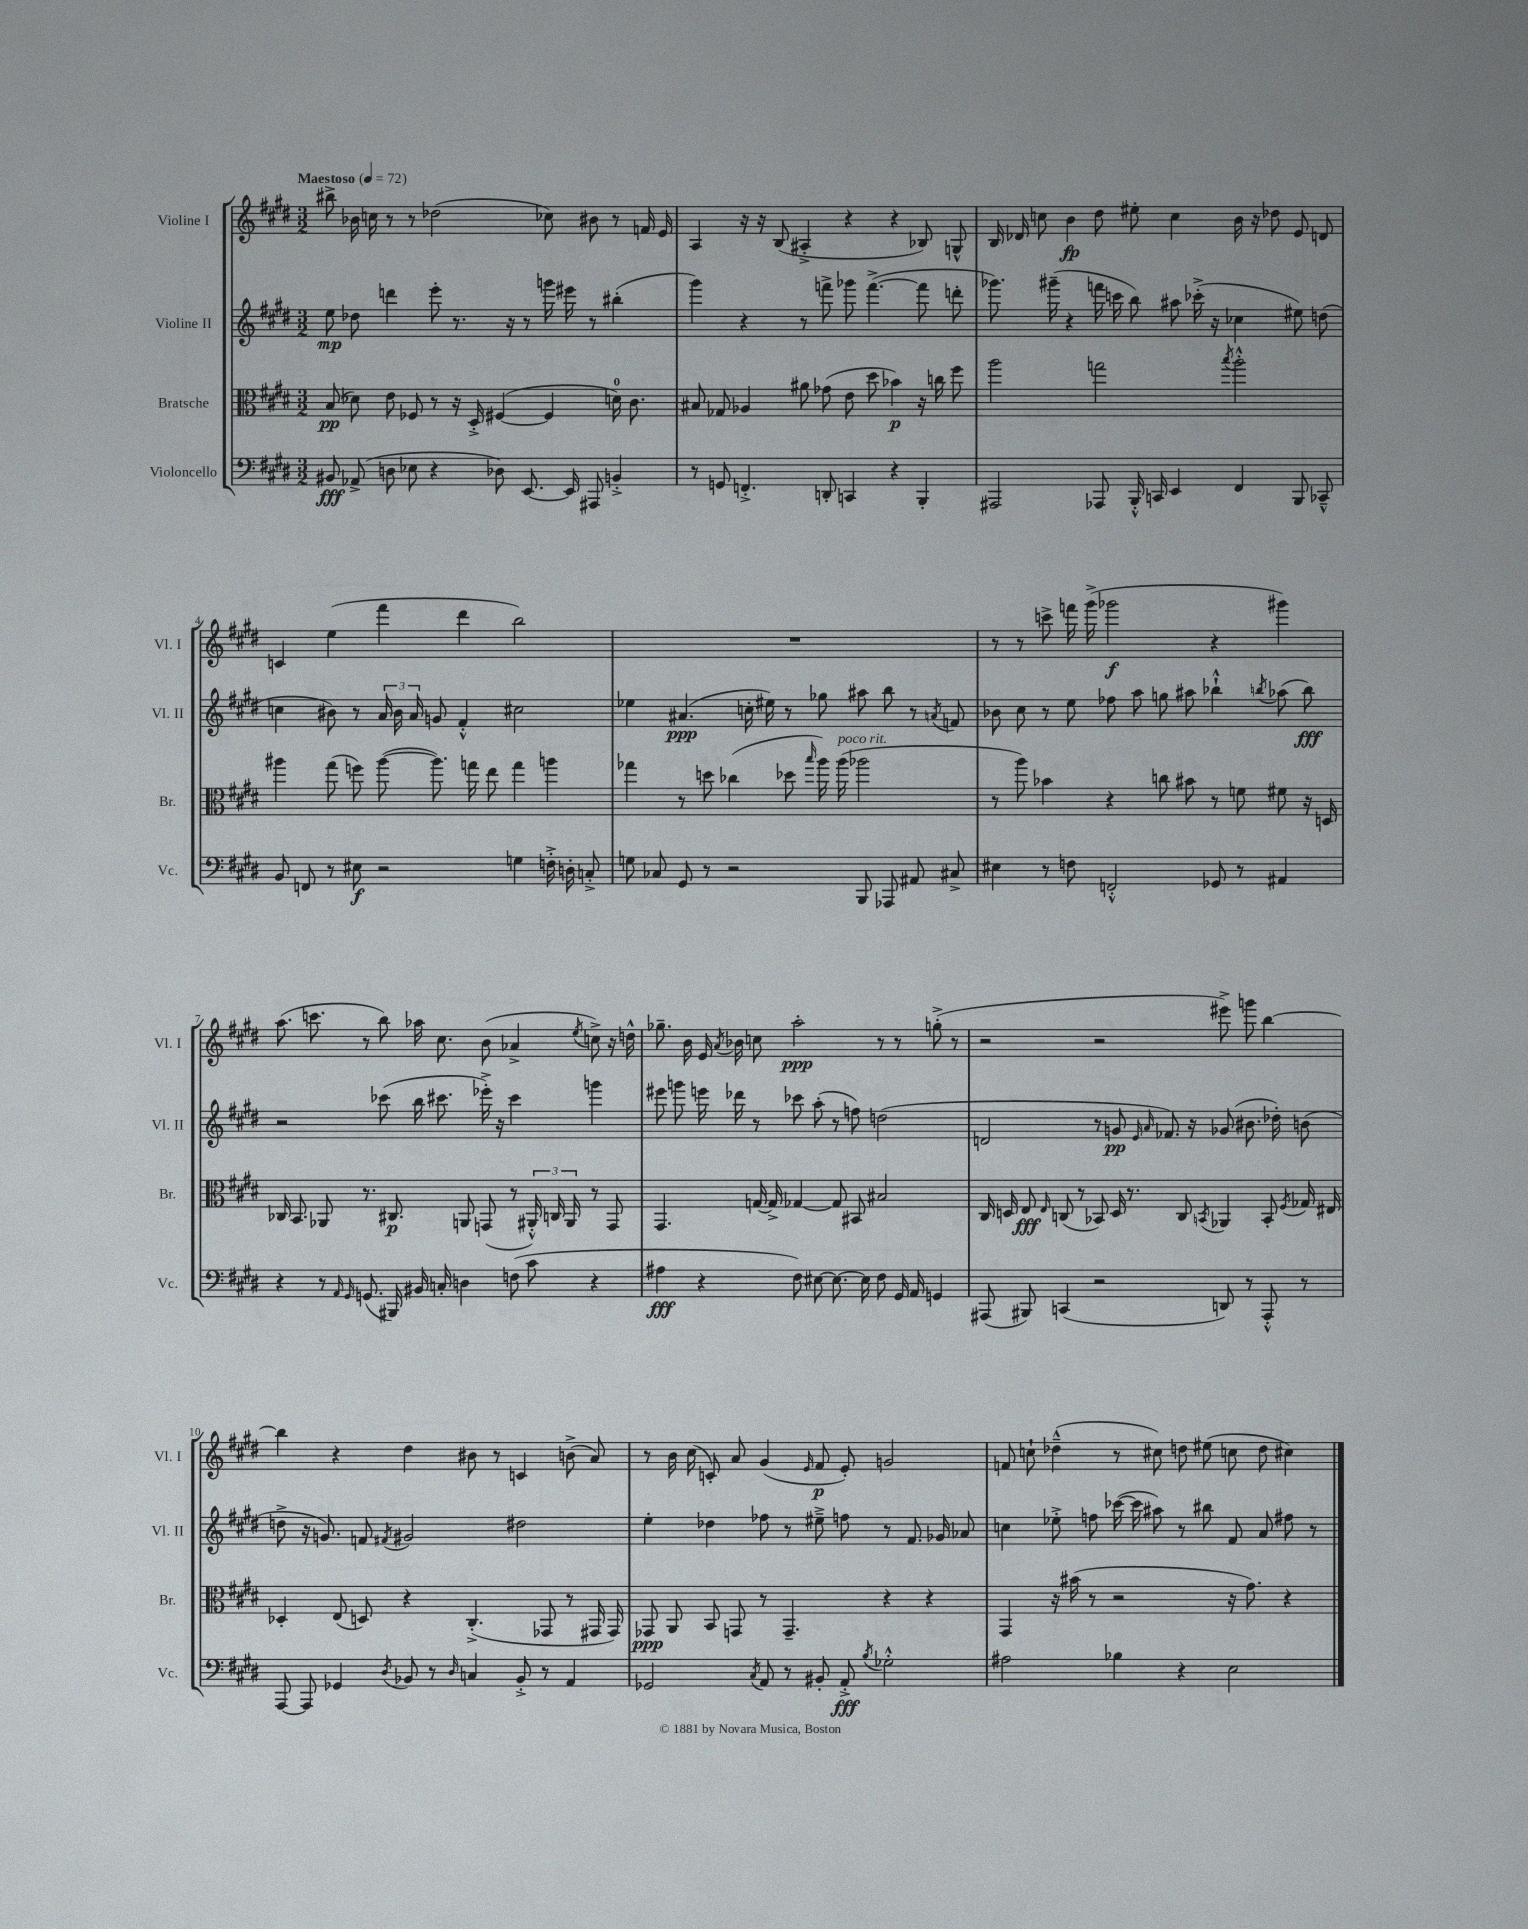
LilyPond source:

<<
\new StaffGroup <<
\new Staff = "s0" \with { instrumentName = "Violine I" shortInstrumentName = "Vl. I" } {
    \clef treble \key e \major \numericTimeSignature \time 3/2 \tempo "Maestoso" 4 = 72
    \autoBeamOff bis''8-> bes'16 c''16 r8 r8 des''2( ces''8) bis'8 r8 f'16 e'16 |
    a4 r16 r16 b8( ais4-.-> r4 r4 bes8) g8-^ |
    b16 des'16 c''8 b'4\fp dis''8 eis''8-. c''4 b'16 r16 des''8 e'8 d'8 |
    c'4 e''4( fis'''4 dis'''4 b''2) |
    R1. |
    r8 r8 c'''8-> f'''16 gis'''16->( ges'''2\f r4 gis'''4) |
    a''8.( c'''8. r8 b''8) aes''16 cis''8. b'8( aes'4-> \acciaccatura { e''8 } c''8->) r16 d''16-^ |
    ges''8.-- b'16 e'16 \acciaccatura { a'8 } bes'16 c''8 a''2-.\ppp r8 r8 g''8-.->( r8 |
    r2 r2 eis'''8->) g'''8 b''4~ |
    b''4 r4 dis''4 bis'8 r8 c'4 b'8->( a'8) |
    r8 b'16 cis''16( c'8-.) a'8 gis'4( \grace { e'16 } fis'8\p e'8-.) g'2 |
    f'8 c''8-! des''4---^( r8 cis''8) d''8 eis''8( c''8 d''8 cis''4) \bar "|." |
}
\new Staff = "s1" \with { instrumentName = "Violine II" shortInstrumentName = "Vl. II" } {
    \clef treble \key e \major \numericTimeSignature \time 3/2
    \autoBeamOff e''8\mp des''8 d'''4 e'''8-. r8. r16 r8 g'''16 eis'''16 r8 bis''4-.( |
    gis'''4) r4 r8 f'''8-> ges'''8 f'''4.~->( f'''8 d'''8-. |
    ges'''8.) gis'''16--( r4 f'''16 c'''16 b''8) ais''8 ces'''16-.->( r16 ces''4 eis''8) d''8( |
    c''4 bis'8) r8 \tuplet 3/2 { a'16 bis'16 a'16 } g'8 fis'4-.-^ cis''2 |
    ees''4 ais'4.\ppp( c''16-. eis''16) r8 ges''8 ais''8 b''8 r8 \acciaccatura { a'8 } f'8 |
    bes'8 cis''8 r8 e''8 fes''8 a''8 g''8 ais''8 bes''4-!-^ \acciaccatura { b''8 } aes''8( b''8\fff) |
    r2 ces'''8( b''16 cis'''8. ees'''16-.->) r16 cis'''4 g'''4 |
    eis'''8 g'''8 e'''16 des'''16 r8 ces'''8 a''8-.( r8 f''8) d''2( |
    d'2 r8 g'8\pp \grace { e'16 a'16 } fes'8.) r16 ges'8( bis'8. des''16-.) b'8( |
    d''8-> r16 g'8.) f'8 \acciaccatura { fis'8 } gis'2 dis''2 |
    e''4-. des''4 fes''8 r8 eis''8---> f''8 r8 fis'8. ges'16 aes'8 |
    c''4 ees''8-.-> f''8 ces'''16~( ces'''16 ais''8) r8 bis''8 fis'8 a'8 fis''8 r8 \bar "|." |
}
\new Staff = "s2" \with { instrumentName = "Bratsche" shortInstrumentName = "Br." } {
    \clef alto \key e \major \numericTimeSignature \time 3/2
    \autoBeamOff b8\pp( des'8) e'8 fes8 r8 r16 dis16-.-> fis4~( fis4 d'16-0) cis'8. |
    bis8 ges8 aes4 ais'8 ges'8( e'8 dis''8 bes'4\p) r16 c''16 fis''8 |
    a''2 g''2 \acciaccatura { b''8 } a''2-.-^ |
    ais''4 gis''8( f''8) ais''8~( ais''8.) g''16 e''8 g''4 a''4 |
    ges''4 r8 d''8 ces''4( des''8 \grace { b''16 } a''16) a''16^\markup { \italic "poco rit." }( aes''2 |
    r8 a''8) bes'4 r4 c''8 bis'8 r8 f'8 fis'8 r16 d16 |
    ces16 b,8. aes,8 r8. cis8.\p a,8 g,8( r8 \tuplet 3/2 { ais,16-.-^) c16 ais,16 } r8 g,8 |
    gis,4. g16~ g16-> ges4~ ges8 bis,8 bis2 |
    cis16 d16 e8\fff \grace { e16 } c8( r8 bes,8) d16 r8. c8 \acciaccatura { b,8 } aes,4 b,8-. \acciaccatura { fis8 } ges16 eis16 |
    des4-. e8( d8) r4 cis4.-.->( ges,8 r8 gis,16 gis,16) |
    ges,8\ppp a,8 b,8 g,8 r8 g,4.-- r4 r4 |
    gis,4 r16 bis'16( r8 r2 r16 gis'8.) r4 \bar "|." |
}
\new Staff = "s3" \with { instrumentName = "Violoncello" shortInstrumentName = "Vc." } {
    \clef bass \key e \major \numericTimeSignature \time 3/2
    \autoBeamOff bis,8\fff aes,8->( d8 ees8 r4 des8) e,8.~ e,16 ais,,8 b,4-.-> |
    r8 g,8 f,4.-.-> d,8-. c,4 r4 b,,4-. |
    ais,,2 aes,,8 b,,16-.-^ c,16 e,4 fis,4 b,,8 ces,8---^ |
    b,8 f,8 r8 eis8\f r2 g4 f16-.-> d16-. c8-.-> |
    g8 ces8 gis,8 r8 r2 b,,8 aes,,8 ais,8 cis8-> |
    eis4 r8 f8 f,2-.-^ ges,8 r8 ais,4 |
    r4 r8 \grace { a,16 gis,16 } g,8.( bis,,16) bis,16 c16-. d4 f8( cis'8 r4 |
    ais4\fff r4 fis8) eis8~ eis8.~ eis16 fis8 gis,16 a,16 g,4 |
    ais,,8( bis,,8) c,4( r2 d,8) r8 ais,,8-.-^ r8 |
    a,,8~ a,,8 ges,4 \acciaccatura { dis8 } bes,8 r8 \grace { dis16 } c4 bes,8-.-> r8 a,4 |
    ges,2 \acciaccatura { cis8 } a,8 r8 bis,8-. a,8-.->\fff \acciaccatura { b8 } ges2-.-^ |
    ais2 bes4 r4 e2 \bar "|." |
}
>>
>>
